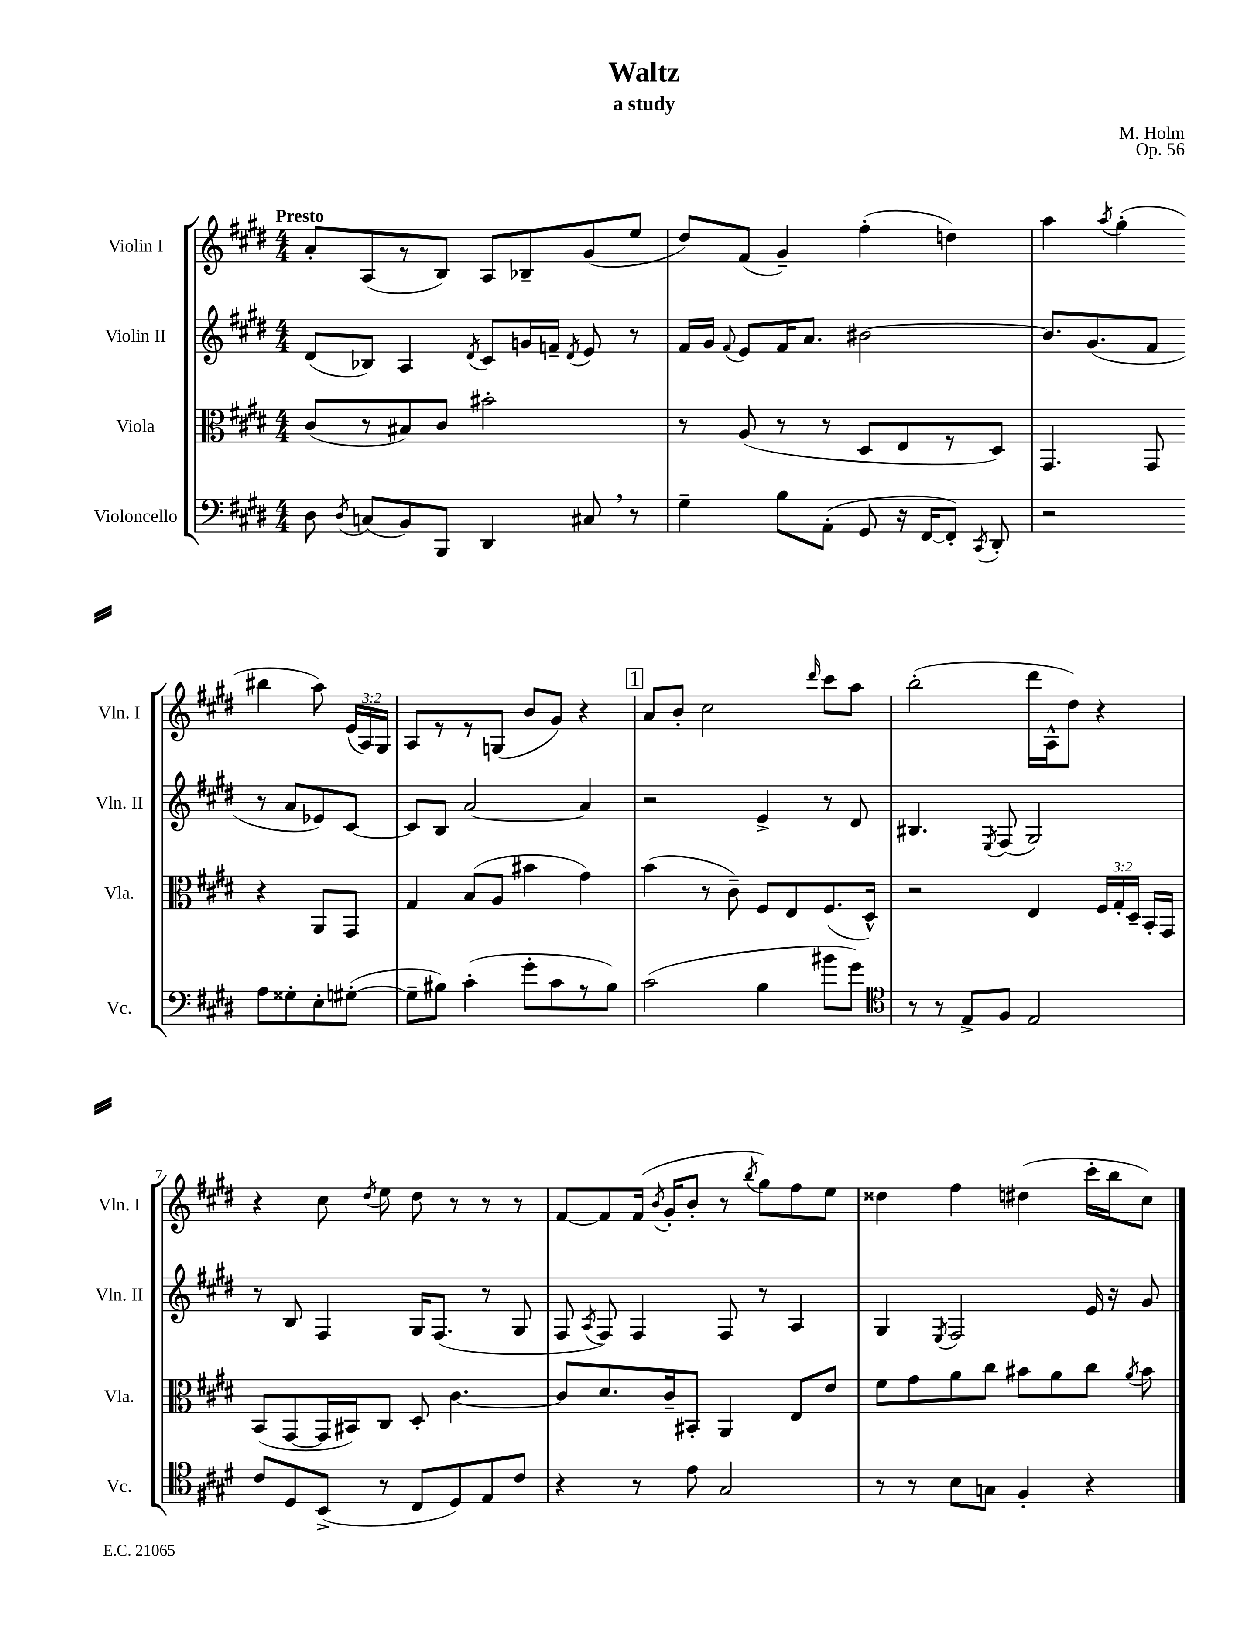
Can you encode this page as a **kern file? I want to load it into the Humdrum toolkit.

**kern	**kern	**kern	**kern
*part4	*part3	*part2	*part1
*staff4	*staff3	*staff2	*staff1
*I"Violoncello	*I"Viola	*I"Violin II	*I"Violin I
*I'Vc.	*I'Vla.	*I'Vln. II	*I'Vln. I
*clefF4	*clefC3	*clefG2	*clefG2
*k[f#c#g#d#]	*k[f#c#g#d#]	*k[f#c#g#d#]	*k[f#c#g#d#]
*M4/4	*M4/4	*M4/4	*M4/4
=1	=1	=1	=1
!	!	!	!LO:TX:a:B:t=Presto
8D#\	(8c#/L	(8d#/L	8a'/L
8qD#/	.	.	.
(8Cn/L	8r	8B-X/J)	(8A/
8BB/)	8B#X/)	4A/	8r
8BBB/J	8c#/J	.	8B/J)
.	.	8qd#/	.
4DD#/	2b#X'\	8c#/L	8A/L
.	.	16gn/L	8B-X~/
.	.	16fn~/JJ	.
.	.	8qd#/	.
8C#X,/	.	8e/	(8g#/
8r	.	8r	8ee/J
=2	=2	=2	=2
4G#~\	8r	16f#/LL	8dd#/L)
.	.	16g#/JJ	.
.	.	8qqf#/	.
.	(8A/	8e/L	(8f#/J
8B\L	8r	16f#/K	4g#~/)
.	.	8.a/J	.
(8AA'\J	8r	.	.
8GG#/	8D#/L	[2b#X\	(4ff#'\
16r	8E/	.	.
[16FF#/KL	.	.	.
8FF#'/J])	8r	.	4ddn\)
8qCC#/	.	.	.
8DD#'/	8D#/J)	.	.
=3	=3	=3	=3
2r	4.GG#/	8.b#/L]	4aa\
.	.	(8.g#/	.
.	.	.	8qaa/
.	.	.	(4gg#'\
.	8GG#/	8f#/J	.
8A\L	4r	8r	4bb#X\
8G##X'\	.	8a/L	.
8E'\	8AA/L	8e-X/)	8aa\)
([8G#X'\J	8GG#/J	[8c#/J	(24e/LL
.	.	.	24A/)
.	.	.	24G#/JJ
!!LO:LB:g=z
=4	=4	=4	=4
8G#~\L]	4G#/	8c#/L]	8A/L
8B#X\J)	.	8B/J	8r
(4c#'\	(8B/L	[2a/	8r
.	8A/J	.	(8Gn/J
8g#'\L	4b#X\	.	8b/L
8c#\	.	.	8g#/J)
8r	4g#\)	4a/]	4r
8B#\J)	.	.	.
!!LO:REH:place=s1:t=1
=5	=5	=5	=5
(2c#\	(4b\	2r	8a/L
.	.	.	8b'/J
.	8r	.	2cc#\
.	8c#~\)	.	.
4B\	8F#/L	4e^/	.
.	8E/	.	.
.	.	.	16qqddd#/
8b#X\L	(8.F#/	8r	8ccc#\L
8g#\J)	.	8d#/	8aa\J
.	16D#^^/Jk)	.	.
=6	=6	=6	=6
*clefC4	*	*	*
8r	2r	4.B#X/	(2bb'\
8r	.	.	.
8E^/L	.	.	.
.	.	8qE/	.
8F#/J	.	(8F#/	.
2E/	4E/	2G#/)	16ddd#\LL
.	.	.	16A^^\J
.	.	.	8dd#\J)
.	24F#/LL	.	4r
.	24G#'/	.	.
.	24D#~/JJ	.	.
.	16BB'/LL	.	.
.	16GG#/JJ	.	.
!!LO:LB:g=z
=7	=7	=7	=7
8c#/L	(8BB/L	8r	4r
8D#/	[8GG#/	8B/	.
(8BB^/J	16GG#/L]	4F#/	8cc#\
.	16BB#X/J)	.	.
.	.	.	8qdd#/
8r	8C#/J	.	8ee\
8C#/L	8D#'/	16G#/KL	8dd#\
.	.	(8.F#/J	.
8D#/)	[4.c#\	.	8r
8E/	.	8r	8r
8c#/J	.	8G#/	8r
=8	=8	=8	=8
4r	8c#/L]	8F#/	[8f#/L
.	.	8qA/	.
.	8.d#/	8F#/)	8f#/]
8r	.	4F#/	(16f#/Jk
.	.	.	8qb/
.	16c#~/k	.	16g#'/KL
8e\	8BB#X'/J	.	8b'/J
2G#/	4AA/	8F#/	8r
.	.	.	8qbb/
.	.	8r	8gg#\L)
.	8E/L	4A/	8ff#\
.	8e/J	.	8ee\J
=9	=9	=9	=9
8r	8f#\L	4G#/	4dd##X\
8r	8g#\	.	.
.	.	8qE/	.
8B\L	8a\	2F#/	4ff#\
8Gn\J	8cc#\J	.	.
4F#'/	8b#X\L	.	(4dd#X\
.	8a\	.	.
4r	8cc#\J	16e/	16ccc#'\LL
.	.	16r	16bb\J
.	8qa/	.	.
.	8b#\	8g#/	8cc#\J)
==	==	==	==
*-	*-	*-	*-
